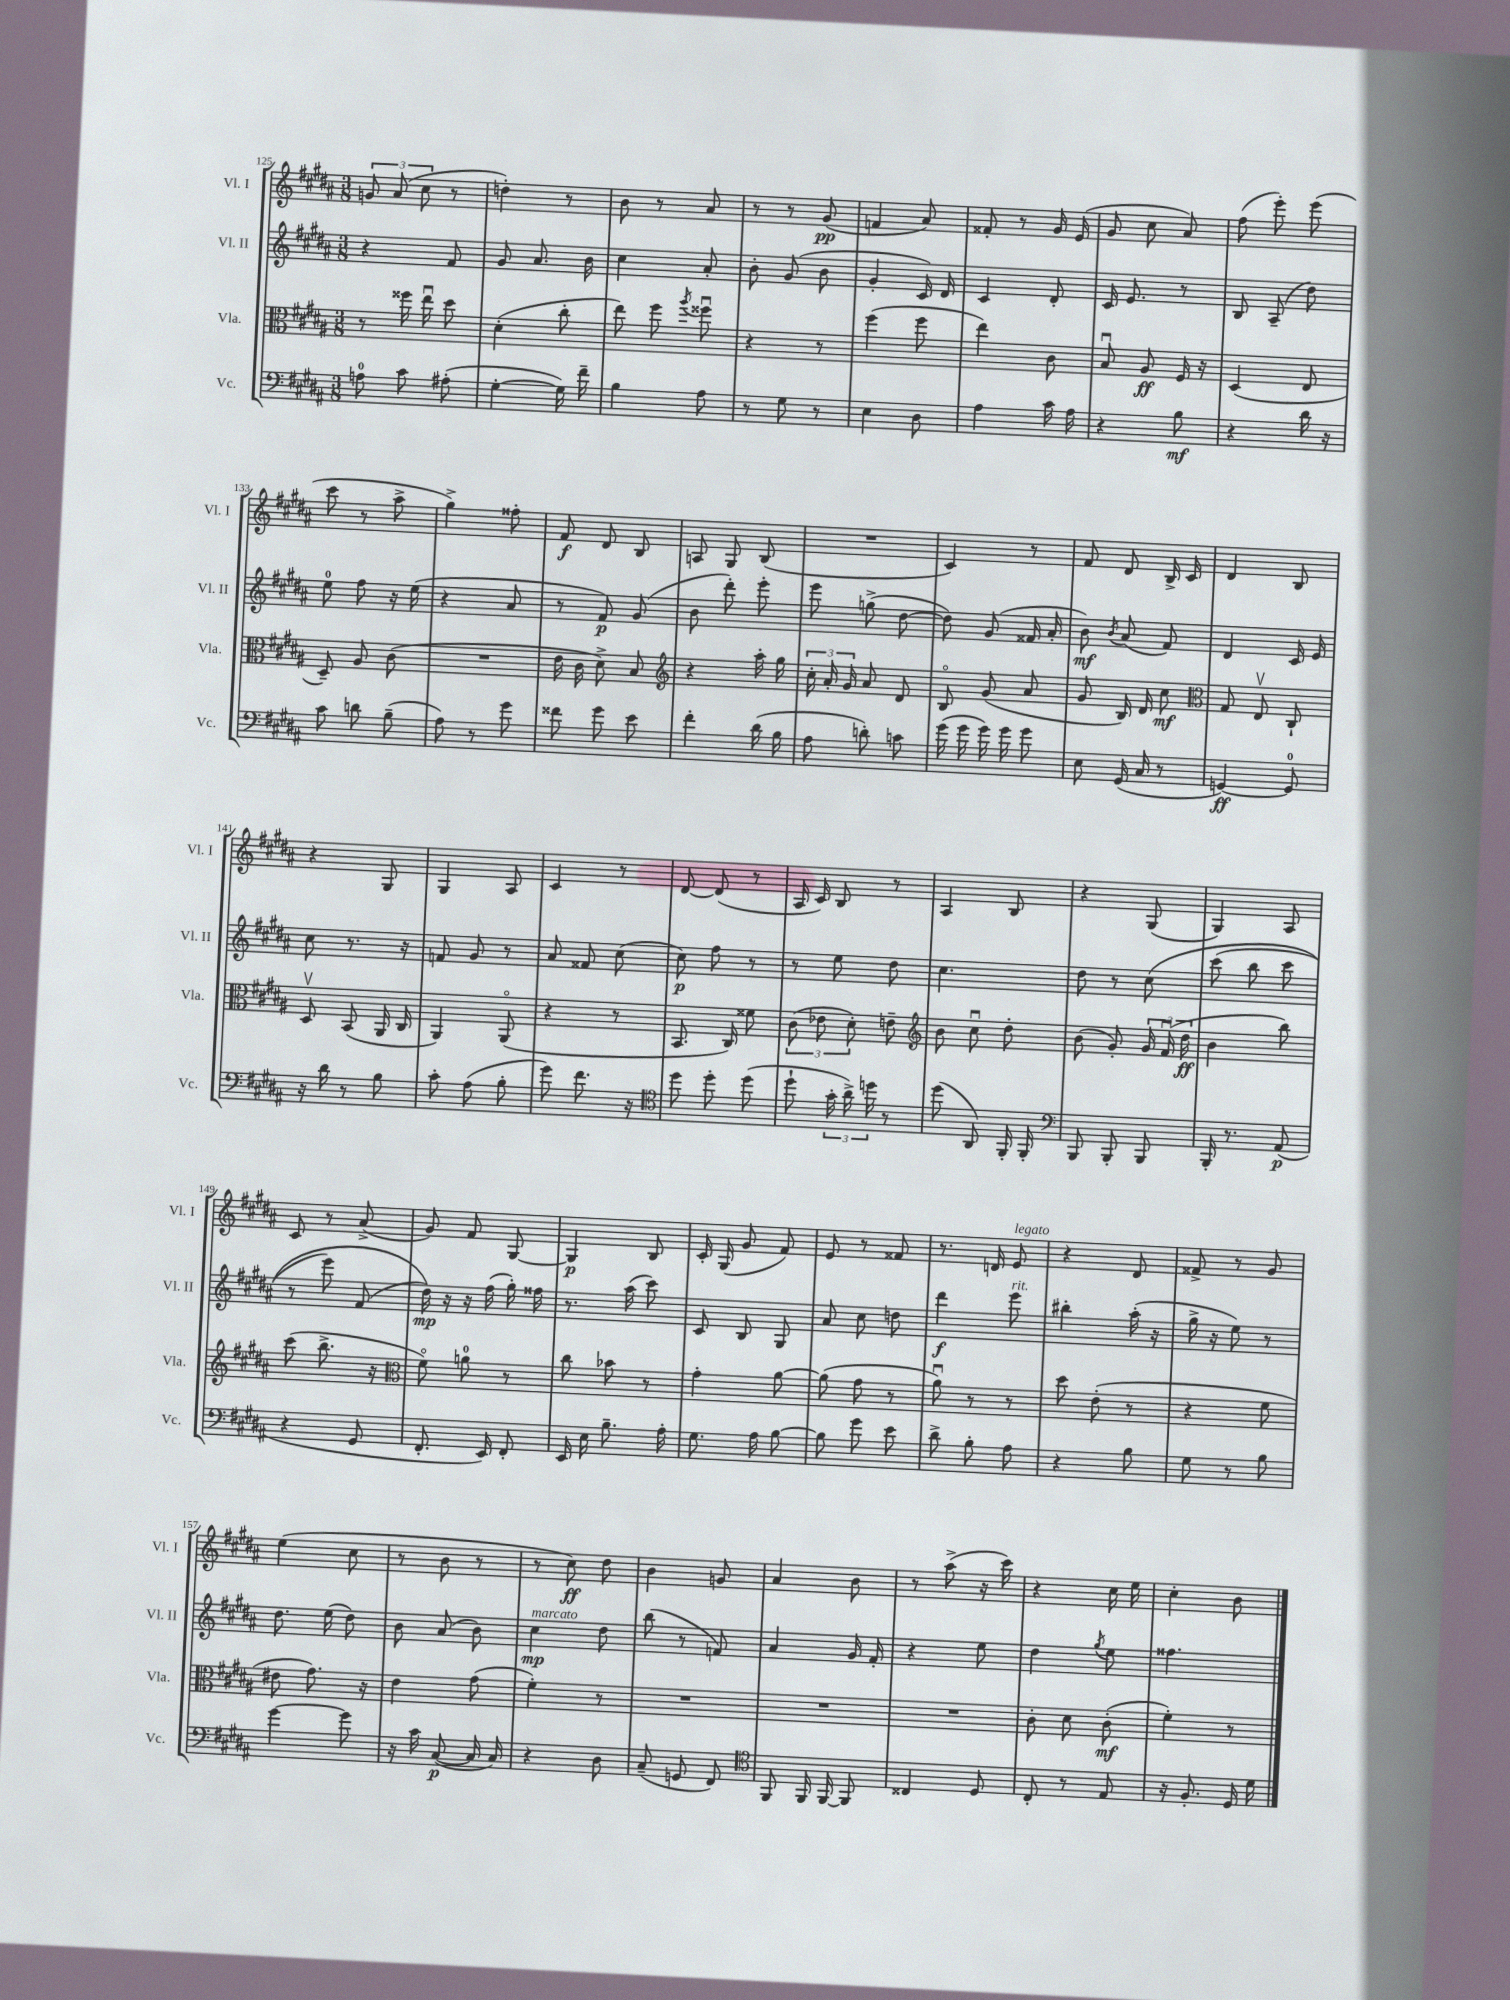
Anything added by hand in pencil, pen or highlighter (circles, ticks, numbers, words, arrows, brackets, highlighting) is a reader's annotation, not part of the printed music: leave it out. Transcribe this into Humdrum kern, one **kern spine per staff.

**kern	**kern	**kern	**kern
*staff4	*staff3	*staff2	*staff1
*clefF4	*clefC3	*clefG2	*clefG2
*k[f#c#g#d#a#]	*k[f#c#g#d#a#]	*k[f#c#g#d#a#]	*k[f#c#g#d#a#]
*M3/8	*M3/8	*M3/8	*M3/8
8A\	8r	4r	12g/
.	.	.	(12a#/
8c#\	16ff##\	.	.
.	.	.	12cc#\
.	16eeu\	.	.
(8A#'\	8dd#\	8f#/	8r
=	=	=	=
[4G#'\	(4d#'\	8g#/	4dd'\)
.	.	8.a#/	.
16G#\])	8cc#'\	.	8r
16f#~\	.	16b\	.
=	=	=	=
4B\	8ee\)	4cc#\	8b\
.	8ff#\	.	8r
.	8qaa#/	.	.
8A#\	8ff##u\	8a#'/	8a#/
=	=	=	=
8r	4r	8b'\	8r
8G#\	.	(8g#/	8r
8r	8r	8b\	(8g#/
=	=	=	=
4E\	(4ff#\	4g#'/	4f/
8D#\	8ff#\	16c#/)	8a#/)
.	.	16d#/	.
=	=	=	=
4A#\	4ee\)	4c#/	8f##'/
.	.	.	8r
16c#\	8c#\	8d#'/	16g#/
16A#\	.	.	(16e/
=	=	=	=
4r	8Bu/	16c#/	8g#/
.	.	8.e/	.
.	8A#/	.	8cc#\
8B\	16F#/	8r	8a#/)
.	16r	.	.
=	=	=	=
4r	(4D#/	8B/	(8ff#\
.	.	(8A#~/	8eee'\)
16d#\	8E/	8dd#\)	(8eee\
16r	.	.	.
=	=	=	=
8c#\	8D#~/)	8ee\	8ccc#\
8d\	8A#/	8ff#\	8r
(8B~\	(8c#\	16r	8aa#^\
.	.	(16ee\	.
=	=	=	=
8A#\)	4.r	4r	4gg#^\)
8r	.	.	.
8g#\	.	8a#/	8ff##'\
=	=	=	=
8f##\	16e\	8r	8f#/
.	16c#\	.	.
8g#\	8d#^\)	8f#/)	8d#/
8e\	8B/	(8g#/	8B/
=	=	=	=
*	*clefG2	*	*
4f#'\	4r	8b\	8A/
.	.	8ddd#'\)	8G#/
(16d#\	16aa#'\	8eee'\	(8B/
16B\	16gg#\	.	.
=	=	=	=
8A#\	24cc#'\	8eee\	4.r
.	24a#'/	.	.
.	24g#/	.	.
8d'\)	8a#/	(8gg^\	.
8c\	8d#/	[8dd#\	.
=	=	=	=
(16g#\	8Bo/	8dd#\])	4c#/)
16g#\	.	.	.
16g#\)	(8g#/	(8g#/	.
16g#\	.	.	.
8g#\	8a#/	16f##/	8r
.	.	16a#'/	.
=	=	=	=
8E\	8g#/	8b\)	8f#/
.	.	8qb/	.
(16GG#/	16B/)	(8a#/	8d#/
16C#/	16d#/	.	.
8r	8cc#\	8f#/)	16B^/
.	.	.	16c#/
=	=	=	=
*	*clefC3	*	*
[4GG/)	8G#/	4d#/	4d#/
.	8Ev/	.	.
8GG/]	8C#`/	16c#/	8B/
.	.	16e/	.
=	=	=	=
16r	8D#v/	8cc#\	4r
16d#\	.	.	.
8r	(8BB/	8.r	.
8B\	16AA#/	.	8G#/
.	16C#/	16r	.
=	=	=	=
8c#'\	4AA#/)	8f/	4G#/
(8A#\	.	8g#/	.
8B'\	(8AA#o/	8r	8A#/
=	=	=	=
8g#\)	4r	8a#/	4c#/
8.f#\	.	8f##/	.
.	8r	(8cc#\	8r
16r	.	.	.
=	=	=	=
*clefC4	*	*	*
8dd#\	8.BB/	8cc#\)	[8d#/
8dd#'\	.	8ff#\	(8d#/]
.	16C#/)	.	.
(8dd#\	8f##\	8r	8r
=	=	=	=
8dd#`\	(12c#\	8r	16A#/
.	.	.	16c#/)
.	12e-\	.	.
24g#'\	.	8ee\	8B/
24a#^\)	12d#'\)	.	.
24dd\	.	.	.
8r	8e~\	8dd#\	8r
=	=	=	=
*	*clefG2	*	*
(8dd#\	8b\	4.cc#\	4A#/
8AA#/)	8cc#u\	.	.
16FF#'/	8dd#'\	.	8B/
16FF#'/	.	.	.
=	=	=	=
*clefF4	*	*	*
8BBB/	(8b\	8dd#\	4r
8BBB'/	8g#'/)	8r	.
8BBB/	24g#/	&(8cc#\	(8G#/
.	(24f#u/	.	.
.	24dd#\	.	.
=	=	=	=
16BBB'/	4b\	(8ccc#\	4G#/)
8.r	.	.	.
.	.	8bb\	.
(8AA#/	8bb\)	8ccc#\	8A#/
=	=	=	=
4r	(8ccc#\	8r	8c#/
.	8.bb^\	8eee\)	8r
8GG#/	.	(8f#/	(8a#^/
.	16r	.	.
=	=	=	=
*	*clefC3	*	*
8.FF#'/	8f#o\)	16dd#\)&)	8g#/)
.	.	16r	.
.	8a\	16r	8f#/
16EE/)	.	(16ff#\	.
8FF#'/	8r	16gg#'\)	[8G#/
.	.	16ff##\	.
=	=	=	=
16EE/	8cc#\	8.r	4G#/]
16E\	.	.	.
8.B~\	8b-\	.	.
.	.	(16aa#\	.
.	8r	8ccc#\)	8B/
16A#'\	.	.	.
=	=	=	=
8.G#\	4g#'\	8c#/	16c#'/
.	.	.	(16G#/
.	.	8B/	8g#/
16A#\	.	.	.
[8B\	[8a#\	8G#/	8f#/)
=	=	=	=
8B\]	(8a#\]	8a#/	8e/
8g#\	8g#\	8cc#\	8r
8e\	8r	8dd\	8f##/
=	=	=	=
8d#^\	8a#u\)	4ddd#\	8.r
8B'\	8r	.	.
.	.	.	16d/
8A#\	8r	8eee\	8e/
=	=	=	=
4r	8dd#\	4bb#'\	4r
.	(8e'\	.	.
8B\	8r	(16aa#'\	8d#/
.	.	16r	.
=	=	=	=
8G#\	4r	16gg#^\	8f##^/
.	.	16r	.
8r	.	8ee\)	8r
8B\	8f#\	8r	8g#/
=	=	=	=
[4g#\	8e#\	8.dd#\	(4ee\
.	8.g#\)	.	.
.	.	(16ee\	.
8g#\]	.	8dd#\)	8cc#\
.	16r	.	.
=	=	=	=
16r	4e\	8b\	8r
16c#\	.	.	.
([8C#/	.	(8a#/	8b\
16C#/]	(8g#\	8b\)	8r
16C#/)	.	.	.
=	=	=	=
4r	4f#'\)	4cc#\	8r
.	.	.	8cc#\)
8D#\	8r	8dd#\	8dd#\
=	=	=	=
(8C#~/	4.r	(8bb\	4b\
8GG/	.	8r	.
8FF#/)	.	8f/)	8g/
=	=	=	=
*clefC4	*	*	*
8FF#/	4.r	4a#/	4a#/
16FF#/	.	.	.
[16FF#/	.	.	.
8FF#/]	.	16g#/	8b\
.	.	16f#'/	.
=	=	=	=
4C##/	4.r	4r	8r
.	.	.	(8aa#^\
8D#/	.	8ee\	16r
.	.	.	16ccc#\)
=	=	=	=
8C#'/	8c#'\	4dd#\	4r
8r	8d#\	.	.
.	.	8qgg#/	.
8E/	(8c#'\	8ee\	16cc#\
.	.	.	16ee\
=	=	=	=
16r	4f#'\)	4.ff##\	4cc#'\
8.F#'/	.	.	.
16D#/	8r	.	8b\
16d#\	.	.	.
==	==	==	==
*-	*-	*-	*-
